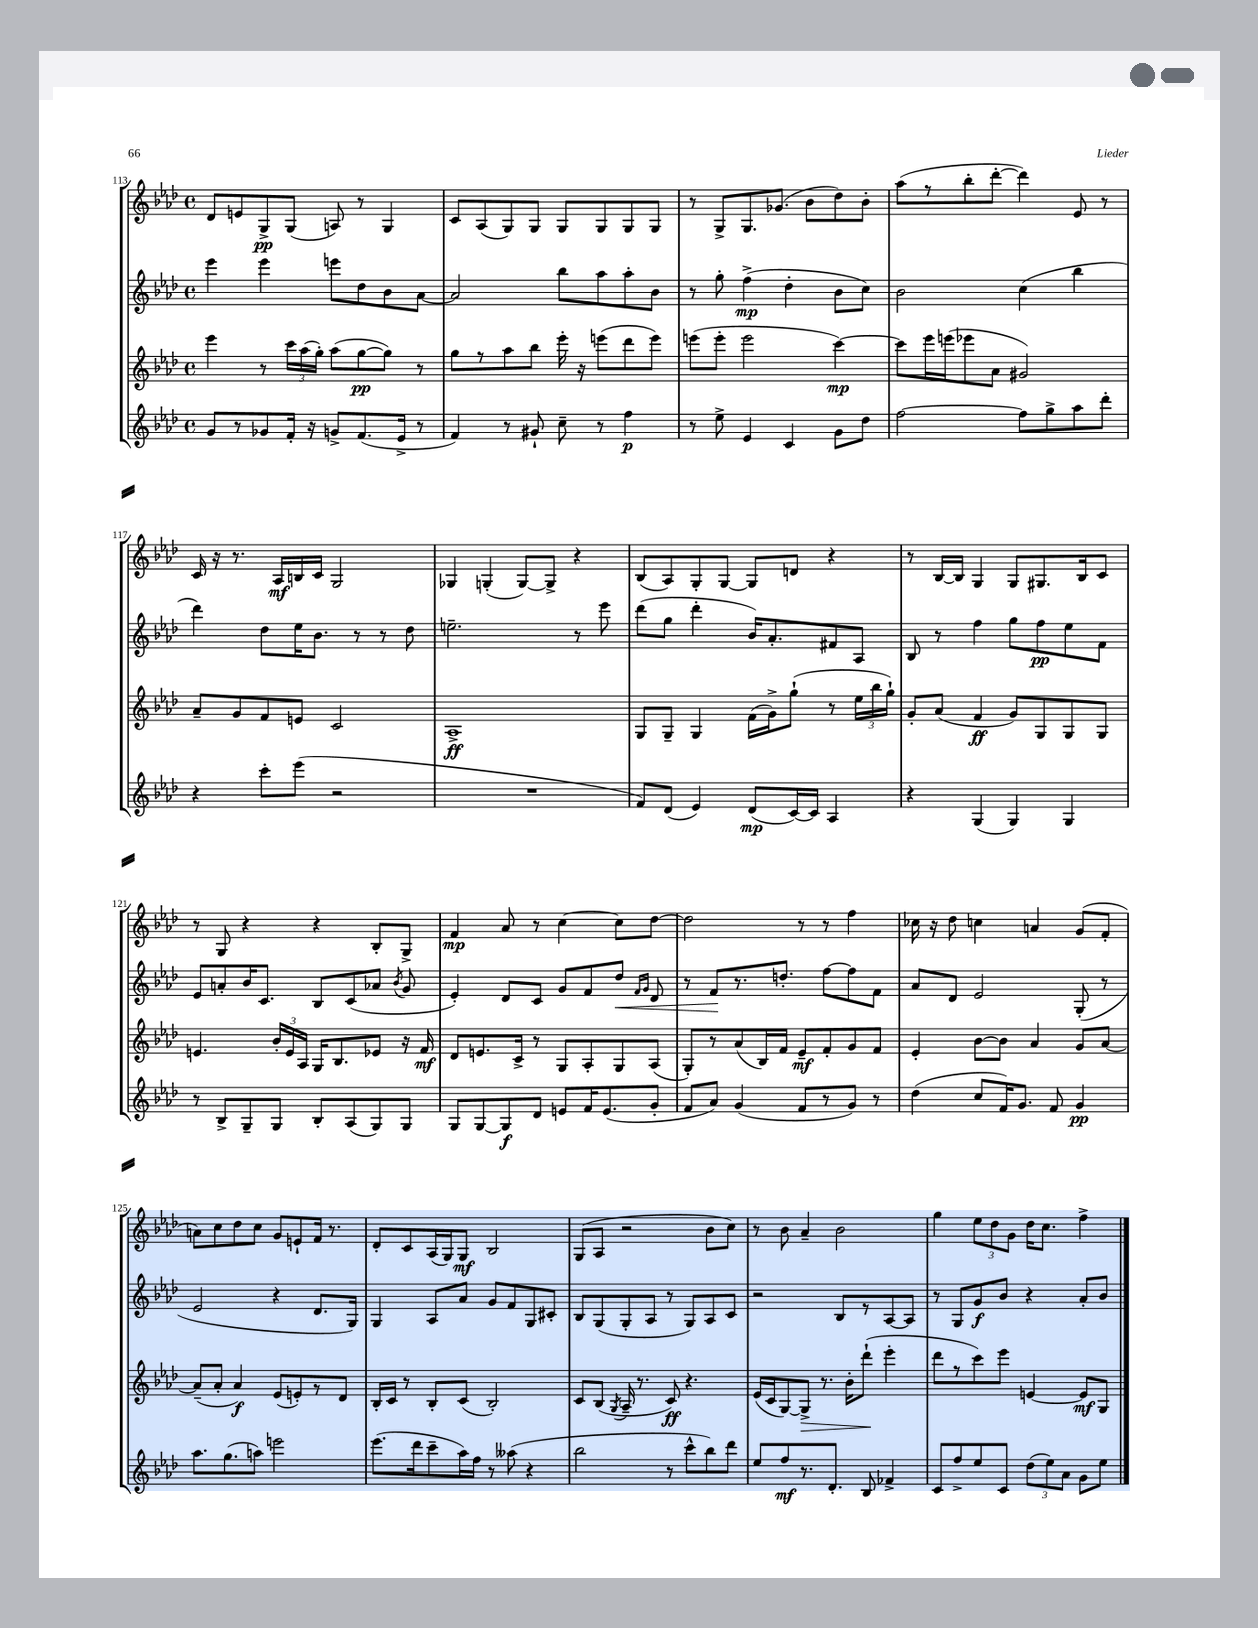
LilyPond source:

<<
\new StaffGroup <<
\new Staff = "s0" {
    \clef treble \key aes \major \defaultTimeSignature \time 4/4
    \autoBeamOff des'8[ e'8 g8->\pp g8]( a8) r8 g4 |
    c'8[ aes8( g8) g8] g8[ g8 g8 g8] |
    r8 g8[-> g8. ges'8.]( bes'8[ des''8) bes'8]-. |
    aes''8[( r8 bes''8-. des'''8]~-. des'''4) ees'8 r8 |
    c'16 r16 r8. aes16[\mf b16 c'16] g2 |
    ges4 g4-.( g8[~) g8]-> r4 |
    bes8[( aes8) g8-. g8]~ g8[ d'8] r4 |
    r8 bes16[~ bes16] g4 g8[ gis8. bes16 c'8] |
    r8 g8 r4 r4 bes8[-. g8]-> |
    f'4\mp aes'8 r8 c''4~ c''8[ des''8]~ |
    des''2 r8 r8 f''4 |
    ces''16 r16 des''8 c''4 a'4 g'8[( f'8]-. |
    a'8[) c''8 des''8 c''8] g'8[ e'8-! f'16] r8. |
    des'8[-. c'8 aes16( g16) g8]\mf bes2 |
    g8[( aes8] r2 bes'8[ c''8]) |
    r8 bes'8 aes'4-- bes'2 |
    g''4 \tuplet 3/2 { ees''8[ des''8 g'8] } des''16[ c''8.] f''4-> \bar "|." |
}
\new Staff = "s1" {
    \clef treble \key aes \major \defaultTimeSignature \time 4/4
    \autoBeamOff ees'''4 ees'''4 e'''8[ des''8 bes'8 aes'8]~ |
    aes'2 bes''8[ aes''8 aes''8-. bes'8] |
    r8 g''8-. f''4->\mp( des''4-. bes'8[ c''8]) |
    bes'2 c''4( bes''4 |
    des'''4) des''8[ ees''16 bes'8.] r8 r8 des''8 |
    e''2.-- r8 ees'''8 |
    des'''8[( g''8] des'''4-. bes'16[) aes'8.-. fis'8 aes8] |
    bes8 r8 f''4 g''8[ f''8\pp ees''8 f'8] |
    ees'8[ a'8-. bes'16 c'8.] bes8[ c'8( aes'8] \acciaccatura { bes'8 } g'8 |
    ees'4-.) des'8[ c'8] g'8[ f'8 des''8]\< \grace { f'16[ g'16] } des'8 |
    r8 f'8[\! r8. d''8.]-. f''8[~ f''8 f'8] |
    aes'8[ des'8] ees'2 g8-.( r8 |
    ees'2 r4 des'8.[ g16]) |
    g4 aes8[ aes'8] g'8[ f'8 g8 cis'8]-. |
    bes8[ g8( g8-. aes8] r8 g8[) aes8 c'8] |
    r2 bes8[ r8 aes8~ aes8] |
    r8 g8[ g'8\f bes'8] r4 aes'8[-. bes'8] \bar "|." |
}
\new Staff = "s2" {
    \clef treble \key aes \major \defaultTimeSignature \time 4/4
    \autoBeamOff ees'''4 r8 \tuplet 3/2 { c'''16[ aes''16( g''16]-.) } aes''8[( g''8~\pp g''8]) r8 |
    g''8[ r8 aes''8 bes''8] ees'''16-. r16 e'''8[( des'''8 e'''8]) |
    e'''8[( e'''8]-. e'''2 c'''4~\mp) |
    c'''8[ ees'''16 e'''16( ees'''8 aes'8] gis'2) |
    aes'8[-- g'8 f'8 e'8] c'2 |
    aes1->\ff |
    g8[ g8]-- g4 f'16[( g'16->) g''8]-!( r8 \tuplet 3/2 { ees''16[ bes''16 g''16]-!) } |
    g'8[-. aes'8]( f'4\ff g'8[) g8 g8 g8] |
    e'4. \tuplet 3/2 { bes'16[-. e'16 aes16] } g16[ bes8. ees'8] r16 f'16\mf |
    des'8[ e'8. c'16]-> r8 g8[ aes8-. g8 aes8]( |
    g8[-.) r8 aes'8( bes16) f'16] ees'8[--\mf f'8-. g'8 f'8] |
    ees'4-. bes'8[~ bes'8] aes'4 g'8[ aes'8]~ |
    aes'8[--( aes'8]-. aes'4\f) ees'8[( e'8-.) r8 des'8] |
    bes16[-. c'16] r8 bes8[-. c'8]( bes2-.) |
    c'8[ bes8]( \acciaccatura { g8 } aes16-- r8. c'8\ff) r4. |
    ees'16[( c'16 g8~) g8]->\> r8. bes'16[-. des'''8]-!\!( ees'''4-. |
    des'''8[ r8 c'''8) ees'''8] e'4~ e'8[\mf g8] \bar "|." |
}
\new Staff = "s3" {
    \clef treble \key aes \major \defaultTimeSignature \time 4/4
    \autoBeamOff g'8[ r8 ges'8 f'16]-. r16 g'8[-> f'8.( ees'16]-> r8 |
    f'4) r8 gis'8-! c''8-- r8 f''4\p |
    r8 ees''8-> ees'4 c'4 g'8[ des''8] |
    f''2~ f''8[ g''8-> aes''8 des'''8]-. |
    r4 c'''8[-. ees'''8]( r2 |
    R1 |
    f'8[) des'8]( ees'4) des'8[\mp( c'16~) c'16] aes4 |
    r4 g4( g4) g4 |
    r8 bes8[-> g8-- g8] bes8[-. aes8( g8) g8] |
    g8[ g8~ g8\f des'8] e'8[ f'16 e'8.( g'8]-. |
    f'8[ aes'8]) g'4( f'8[ r8 g'8]) r8 |
    des''4( c''8[ f'16) g'8.] f'8 g'4\pp |
    aes''8.[ g''8.( a''8]) e'''2 |
    ees'''8.[( des'''16 c'''8-- aes''16) f''16] r8 aeses''8( r4 |
    bes''2 r8 c'''8[-^ bes''8) des'''8] |
    ees''8[ f''8\mf r8. des'8.]-. bes8 fes'4-> |
    c'8[ f''8-> ees''8 c'8] \tuplet 3/2 { des''8[( ees''8) aes'8] } g'8[ ees''8] \bar "|." |
}
>>
>>
\layout { \context { \Score currentBarNumber = #113 } }
